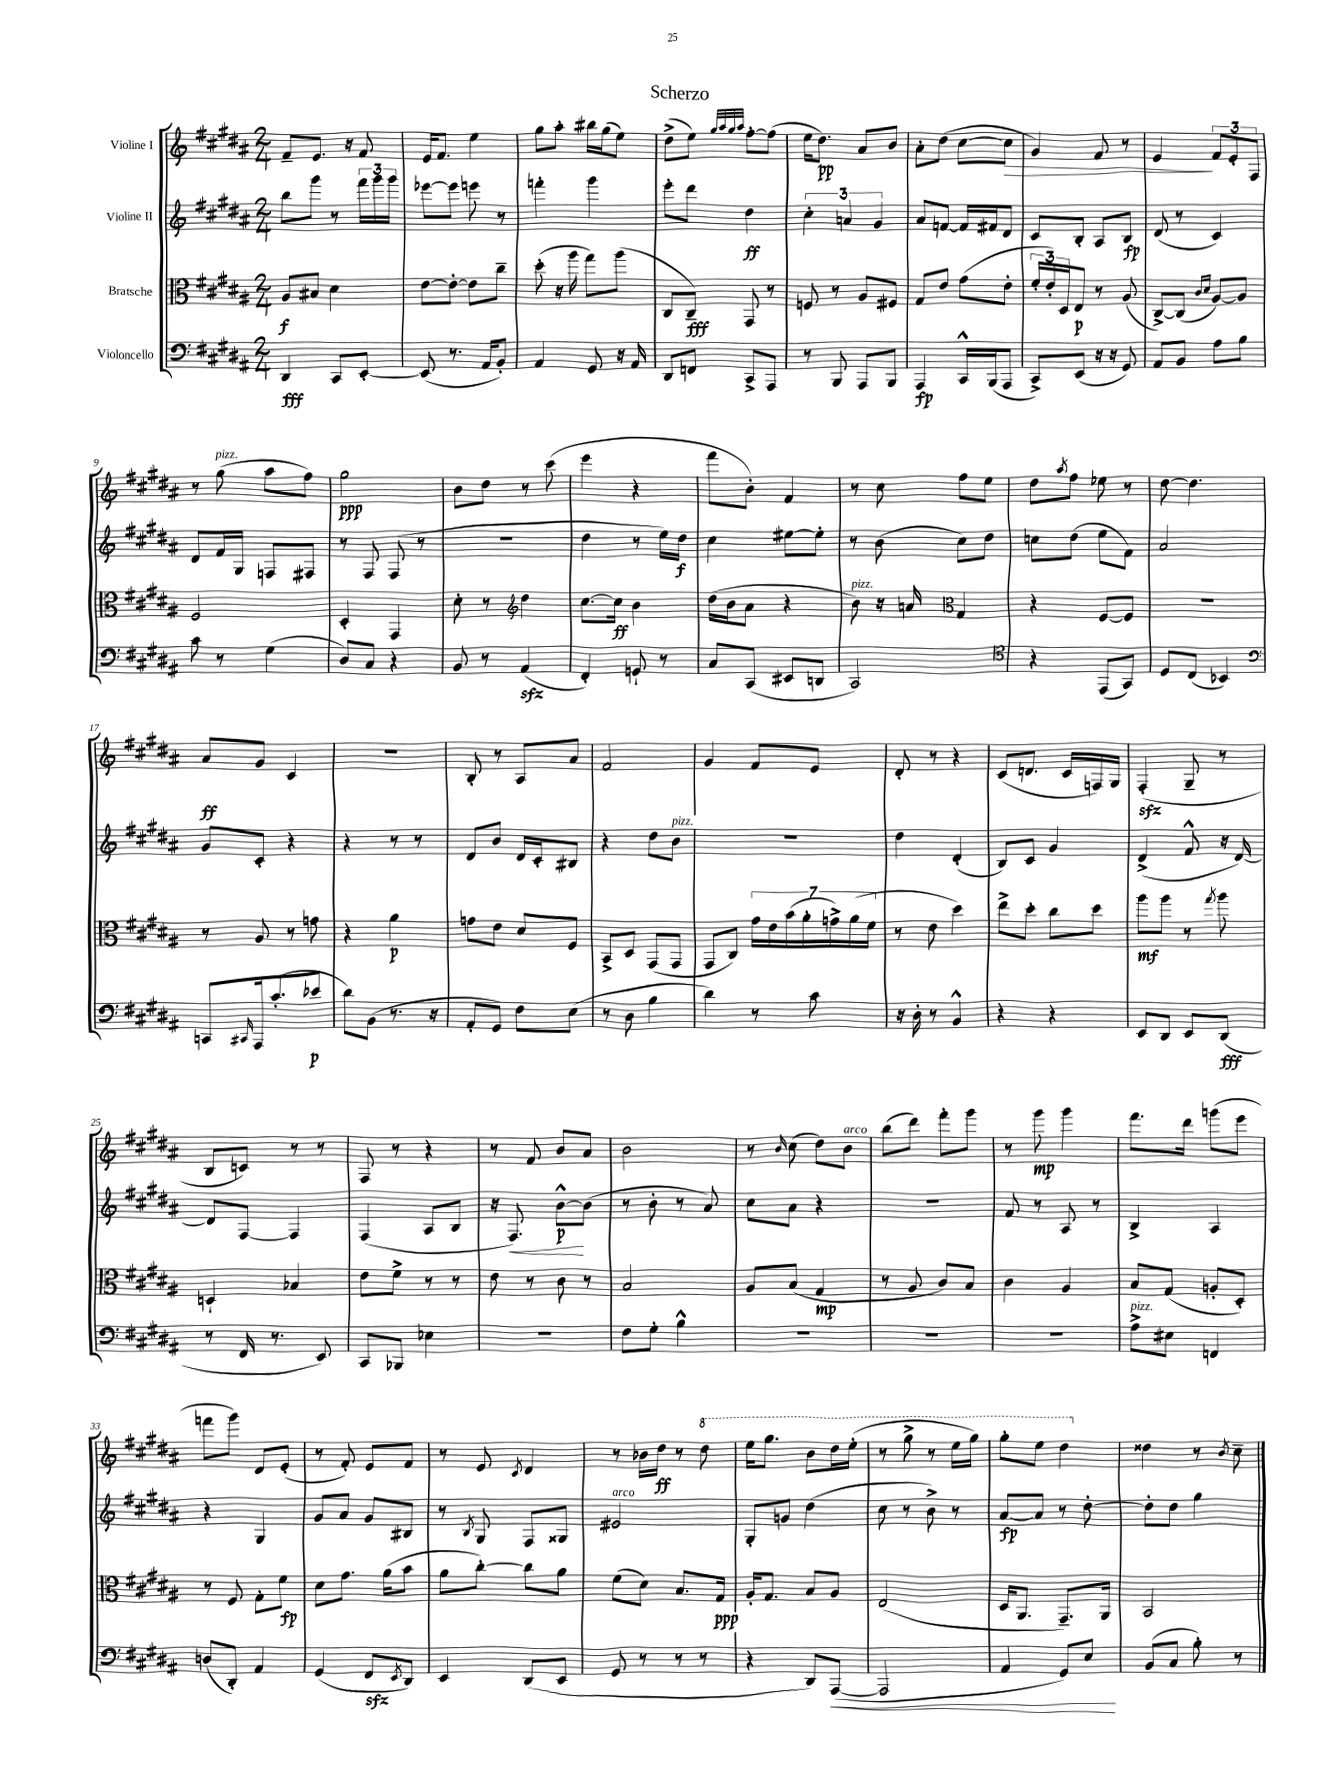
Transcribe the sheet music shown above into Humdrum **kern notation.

**kern	**dynam	**kern	**dynam	**kern	**dynam	**kern	**dynam
*part4	*part4	*part3	*part3	*part2	*part2	*part1	*part1
*staff4	*staff4	*staff3	*staff3	*staff2	*staff2	*staff1	*staff1
*I"Violoncello	*	*I"Bratsche	*	*I"Violine II	*	*I"Violine I	*
*clefF4	*	*clefC3	*	*clefG2	*	*clefG2	*
*k[f#c#g#d#a#]	*	*k[f#c#g#d#a#]	*	*k[f#c#g#d#a#]	*	*k[f#c#g#d#a#]	*
*M2/4	*	*M2/4	*	*M2/4	*	*M2/4	*
=1	=1	=1	=1	=1	=1	=1	=1
4DD#/	fff	8A#/L	f	8bb\L	.	8f#~/L	.
.	.	8B#X/J	.	8ggg#\J	.	8.e/J	.
8CC#/L	.	4d#\	.	8r	.	.	.
.	.	.	.	.	.	16r	.
[8EE'/J	.	.	.	24fff#\LL	.	8f#/	.
.	.	.	.	24ggg#\	.	.	.
.	.	.	.	24ggg#\JJ	.	.	.
=2	=2	=2	=2	=2	=2	=2	=2
(8EE/]	.	[8e\L	.	[8eee-X\L	.	16e/KL	.
.	.	.	.	.	.	8.f#/J	.
8.r	.	8e'\J_	.	8eee-\J]	.	.	.
.	.	8e\L]	.	8eeen\	.	4ee\	.
16AA#/KL	.	.	.	.	.	.	.
8BB'/J)	.	8cc#~\J	.	8r	.	.	.
=3	=3	=3	=3	=3	=3	=3	=3
4AA#/	.	(8dd#'\	.	4fffn'\	.	8gg#\L	.
.	.	16r	.	.	.	8aa#'\J	.
.	.	16aa#\	.	.	.	.	.
8GG#/	.	8gg#\L)	.	4ggg#\	.	16bb#X\LL	.
.	.	.	.	.	.	(16gg#\J	.
16r	.	(8aa#\J	.	.	.	8ee\J)	.
16AA#/	.	.	.	.	.	.	.
=4	=4	=4	=4	=4	=4	=4	=4
8DD#/L	.	8C#/L	.	8eee'\L	.	(8dd#^\L	.
8FFn/J	.	8C#~/J)	fff	8ddd#\J	.	8ee\J)	.
.	.	.	.	.	.	32qqgg#/LLL	.
.	.	.	.	.	.	32qqaa#/	.
.	.	.	.	.	.	32qqgg#/	.
.	.	.	.	.	.	32qqaa#/JJJ	.
8CC#^/L	.	8GG#/	.	4dd#\	ff	[8ff#'\L	.
8AAA#/J	.	8r	.	.	.	(8ff#\J]	.
=5	=5	=5	=5	=5	=5	=5	=5
8r	.	8Fn/	.	6cc#'\	.	16ee\KL	.
.	.	.	.	.	.	8.dd#\J)	pp
8BBB/	.	8r	.	.	.	.	.
.	.	.	.	6an/	.	.	.
8AAA#/L	.	8A#/L	.	.	.	8a#/L	.
.	.	.	.	6g#/	.	.	.
8BBB/J	.	8F#X/J	.	.	.	8b/J	.
=6	=6	=6	=6	=6	=6	=6	=6
4AAA#/	fp	8G#/L	.	8a#/L	.	8a#'\L	.
.	.	8e/J	.	[8fn/J	.	(8dd#\J	.
16CC#^^/LL	.	(8g#\L	.	16f/LL]	.	[8cc#\L	.
(16BBB/J	.	.	.	16f#X/J	.	.	.
!	!	!	!	!	!	!	!LO:HP:b
8AAA#/J	.	8e'\J	.	8d#/J	.	8cc#\J]	>
=7	=7	=7	=7	=7	=7	=7	=7
8CC#^/L)	.	24f#'/LL	.	8c#/L	.	4g#/)	.
.	.	24e'/)	.	.	.	.	.
.	.	24D#/J	.	.	.	.	.
(8EE/J	.	8E/J	p	8B'/J	.	.	.
16r	.	8r	.	8A#/L	.	8f#/	.
16r	.	.	.	.	.	.	.
8GG#/)	.	(8A#/	.	8B/J	fp	8r	.
=8	=8	=8	=8	=8	=8	=8	=8
8AA#/L	.	[8C#^/L)	.	(8d#/	.	4e/	.
8BB/J	.	(8C#/J]	.	8r	.	.	.
.	.	16qqc#/LL	.	.	.	.	.
.	.	16qqd#/JJ	.	.	.	.	.
8A#\L	.	[8A#/L)	.	4c#/)	.	12f#/L	]
.	.	.	.	.	.	12e'/	.
8B\J	.	8A#/J]	.	.	.	.	.
.	.	.	.	.	.	12F#/J	.
!!LO:LB:g=z
=9	=9	=9	=9	=9	=9	=9	=9
8c#\	.	2F#/	.	8d#/L	.	8r	.
!	!	!	!	!	!	!LO:TX:a:i:t=pizz.	!
8r	.	.	.	16f#/L	.	(8gg#\	.
.	.	.	.	16G#/JJ	.	.	.
(4G#\	.	.	.	8Fn/L	.	8aa#\L	.
.	.	.	.	8F#X/J	.	8ff#\J)	.
=10	=10	=10	=10	=10	=10	=10	=10
8D#/L)	.	4D#'/	.	8r	.	2gg#\	ppp
8C#/J	.	.	.	8F#/	.	.	.
4r	.	4GG#/	.	(8F#/	.	.	.
.	.	.	.	8r	.	.	.
=11	=11	=11	=11	=11	=11	=11	=11
8BB/	.	8d#'\	.	2r	.	8b\L	.
8r	.	8r	.	.	.	8dd#\J	.
*	*	*clefG2	*	*	*	*	*
(4AA#zz/	.	4dd#\	.	.	.	8r	.
.	.	.	.	.	.	(8ccc#\	.
=12	=12	=12	=12	=12	=12	=12	=12
4FF#'/)	.	[8.cc#\L	.	4dd#\	.	4eee\	.
.	.	16cc#\Jk]	ff	.	.	.	.
8GGn`/	.	4b\	.	8r	.	4r	.
8r	.	.	.	16ee\LL)	.	.	.
.	.	.	.	16dd#\JJ	f	.	.
=13	=13	=13	=13	=13	=13	=13	=13
8C#/L	.	(16dd#\LL	.	4cc#\	.	8fff#\L	.
.	.	16b\J	.	.	.	.	.
(8CC#/J	.	8a#\J	.	.	.	8b'\J)	.
8EE#X/L	.	4r	.	[8ee#X\L	.	4f#/	.
8DDn/J	.	.	.	8ee#'\J]	.	.	.
=14	=14	=14	=14	=14	=14	=14	=14
!	!	!LO:TX:a:i:t=pizz.	!	!	!	!	!
2CC#/)	.	8b\)	.	8r	.	8r	.
.	.	16r	.	(8b\	.	8cc#\	.
.	.	16an/	.	.	.	.	.
*	*	*clefC3	*	*	*	*	*
.	.	4G#/	.	8cc#\L)	.	8ff#\L	.
.	.	.	.	8dd#\J	.	8ee\J	.
=15	=15	=15	=15	=15	=15	=15	=15
*clefC4	*	*	*	*	*	*	*
4r	.	4r	.	8ccn\L	.	8dd#\L	.
.	.	.	.	.	.	8qaa#/	.
.	.	.	.	(8dd#\J	.	8ff#\J	.
(8EE/L	.	[8F#/L	.	8ee\L	.	8ee-X\	.
8GG#/J)	.	8F#/J]	.	8f#\J)	.	8r	.
=16	=16	=16	=16	=16	=16	=16	=16
8D#/L	.	2r	.	2a#/	.	[8dd#\	.
(8C#/J	.	.	.	.	.	4.dd#\]	.
4BB-X/)	.	.	.	.	.	.	.
!!LO:LB:g=z
=17	=17	=17	=17	=17	=17	=17	=17
*clefF4	*	*	*	*	*	*	*
8CCn/L	.	8r	.	8g#/L	.	8a#/L	ff
16qqCC#X/	.	.	.	.	.	.	.
16AAA#/k	.	8A#/	.	8c#'/J	.	8g#/J	.
(8.c#'/	.	.	.	.	.	.	.
.	.	8r	.	4r	.	4c#/	.
8e-X/J	p	8gn\	.	.	.	.	.
=18	=18	=18	=18	=18	=18	=18	=18
8d#\L)	.	4r	.	4r	.	2r	.
(8BB\J	.	.	.	.	.	.	.
8.r	.	4a#\	p	8r	.	.	.
.	.	.	.	8r	.	.	.
16r	.	.	.	.	.	.	.
=19	=19	=19	=19	=19	=19	=19	=19
8AA#'/L	.	8gn\L	.	8d#/L	.	8B'/	.
8GG#/J)	.	8e\J	.	8b/J	.	8r	.
8F#\L	.	8d#/L	.	16d#/LL	.	8A#/L	.
.	.	.	.	16c#'/J	.	.	.
(8E\J	.	8F#/J	.	8B#X/J	.	8a#/J	.
=20	=20	=20	=20	=20	=20	=20	=20
8r	.	8BB^/L	.	4r	.	2f#/	.
8D#\	.	8D#/J	.	.	.	.	.
4B\	.	(8GG#/L	.	8dd#\L	.	.	.
!	!	!	!	!LO:TX:a:i:t=pizz.	!	!	!
.	.	8GG#/J	.	8b\J	.	.	.
=21	=21	=21	=21	=21	=21	=21	=21
4d#\)	.	8GG#/L	.	2r	.	4g#/	.
.	.	8C#/J)	.	.	.	.	.
8r	.	28g#\LL	.	.	.	8f#/L	.
.	.	28e\	.	.	.	.	.
.	.	(28b\	.	.	.	.	.
.	.	28a#'\	.	.	.	.	.
8c#\	.	.	.	.	.	8e/J	.
.	.	28gn^\)	.	.	.	.	.
.	.	(28a#\	.	.	.	.	.
.	.	28f#\JJ	.	.	.	.	.
=22	=22	=22	=22	=22	=22	=22	=22
16r	.	8r	.	4dd#\	.	8d#'/	.
16D#'\	.	.	.	.	.	.	.
8r	.	8e\	.	.	.	8r	.
4BB^^/	.	4dd#\)	.	(4d#'/	.	4r	.
=23	=23	=23	=23	=23	=23	=23	=23
4r	.	8ee^\L	.	8B/L)	.	(8c#/L	.
.	.	8dd#'\J	.	8c#/J	.	8.dn/J	.
4r	.	8cc#\L	.	4g#/	.	.	.
.	.	.	.	.	.	16c#/LL	.
.	.	8dd#\J	.	.	.	16Fn/)	.
.	.	.	.	.	.	16G#/JJ	.
=24	=24	=24	=24	=24	=24	=24	=24
8EE/L	.	8aa#\L	mf	(4d#^/	.	(4F#zz'/	.
8DD#/J	.	8aa#\J	.	.	.	.	.
8EE/L	.	8r	.	8f#^^/	.	8G#~/	.
.	.	8qgg#/	.	.	.	.	.
(8DD#/J	fff	8aa#\	.	16r	.	8r	.
.	.	.	.	[16d#/)	.	.	.
!!LO:LB:g=z
=25	=25	=25	=25	=25	=25	=25	=25
8r	.	4Dn`/	.	8d#/L]	.	8B/L	.
16FF#/	.	.	.	[8F#/J	.	8cn/J)	.
8.r	.	.	.	.	.	.	.
.	.	4B-X/	.	4F#/]	.	8r	.
8EE/)	.	.	.	.	.	8r	.
=26	=26	=26	=26	=26	=26	=26	=26
8CC#/L	.	8e\L	.	(4F#/	.	8F#/	.
8BBB-X/J	.	8f#^\J	.	.	.	8r	.
4E-X\	.	8r	.	8A#/L	.	4r	.
.	.	8r	.	8B/J	.	.	.
=27	=27	=27	=27	=27	=27	=27	=27
2r	.	8e\	.	16r	.	8r	.
!	!	!	!	!	!LO:HP:b	!	!
.	.	.	.	8.F#/)	<	.	.
.	.	8r	.	.	.	8f#/	.
.	.	8c#\	.	[8b^^\L	p	8b/L	.
.	.	8r	.	(8b\J]	[	8a#/J	.
=28	=28	=28	=28	=28	=28	=28	=28
8F#\L	.	2B/	.	8r	.	2b\	.
8G#'\J	.	.	.	8b'\	.	.	.
4B^^\	.	.	.	8r	.	.	.
.	.	.	.	8a#/)	.	.	.
=29	=29	=29	=29	=29	=29	=29	=29
2r	.	8A#/L	.	8cc#\L	.	8r	.
.	.	.	.	.	.	16qqb/	.
.	.	(8B/J	.	8a#\J	.	(8cc#\	.
.	.	4G#/	mp	4r	.	8dd#\L)	.
!	!	!	!	!	!	!LO:TX:a:i:t=arco	!
.	.	.	.	.	.	8b\J	.
=30	=30	=30	=30	=30	=30	=30	=30
2r	.	8r	.	2r	.	(8bb\L	.
.	.	8A#/	.	.	.	8ddd#\J)	.
.	.	8c#/L)	.	.	.	8fff#'\L	.
.	.	8B/J	.	.	.	8ggg#\J	.
=31	=31	=31	=31	=31	=31	=31	=31
2r	.	4c#\	.	8f#/	.	8r	.
.	.	.	.	8r	.	8ggg#\	mp
.	.	4A#/	.	8A#/	.	4ggg#\	.
.	.	.	.	8r	.	.	.
=32	=32	=32	=32	=32	=32	=32	=32
!LO:TX:a:i:t=pizz.	!	!	!	!	!	!	!
8A#^\L	.	8B/L	.	4B^/	.	8.fff#\L	.
8E#X\J	.	(8G#/J	.	.	.	.	.
.	.	.	.	.	.	16ddd#\Jk	.
4FFn/	.	8An'/L	.	4A#/	.	(8gggn\L	.
.	.	8D#'/J)	.	.	.	8eee\J	.
!!LO:LB:g=z
=33	=33	=33	=33	=33	=33	=33	=33
(8Dn/L	.	8r	.	4r	.	8fffn\L	.
8DD#'/J)	.	8F#/	.	.	.	8ggg#\J)	.
4AA#/	.	8G#'\L	.	4G#/	.	8d#/L	.
.	.	8f#\J	fp	.	.	(8e'/J	.
=34	=34	=34	=34	=34	=34	=34	=34
(4GG#/	.	8d#\L	.	8g#/L	.	8r	.
.	.	8.g#\J	.	8a#/J	.	8f#'/)	.
8FF#zz/L	.	.	.	8g#/L	.	8e/L	.
.	.	(16a#\KL	.	.	.	.	.
8qEE/	.	.	.	.	.	.	.
8DD#/J)	.	8b\J	.	8B#X/J	.	8f#/J	.
=35	=35	=35	=35	=35	=35	=35	=35
4EE/	.	8a#\L	.	8r	.	8r	.
.	.	.	.	8qB/	.	.	.
.	.	[8cc#'\J)	.	8G#/	.	8e/	.
.	.	.	.	.	.	8qc#/	.
(8DD#/L	.	8cc#\L]	.	8F#/L	.	4d#/	.
8EE/J	.	8a#\J	.	8G##X/J	.	.	.
=36	=36	=36	=36	=36	=36	=36	=36
!	!	!	!	!LO:TX:a:i:t=arco	!	!	!
8GG#/	.	(8f#\L	.	2e#X/	.	8r	.
8r	.	8d#\J)	.	.	.	16b-X\LL	.
.	.	.	.	.	.	16dd#\JJ	ff
8r	.	8.B/L	.	.	.	8r	.
*	*	*	*	*	*	*8va	*
8r	.	.	.	.	.	8ddd#\	.
.	.	16G#/Jk	ppp	.	.	.	.
=37	=37	=37	=37	=37	=37	=37	=37
4r	.	16A#'/KL	.	8G#'/L	.	16eee\KL	.
.	.	8.G#/J	.	.	.	8.ggg#\J	.
.	.	.	.	8gn/J	.	.	.
8DD#/L)	.	8B/L	.	(4dd#\	.	8bb\L	.
!	!LO:HP:b	!	!	!	!	!	!
([8AAA#/J	<	8A#/J	.	.	.	16ddd#\L	.
.	.	.	.	.	.	(16eee'\JJ	.
=38	=38	=38	=38	=38	=38	=38	=38
2AAA#/]	.	(2E/	.	8cc#\	.	8r	.
.	.	.	.	8r	.	8ggg#^\	.
.	.	.	.	8b^\)	.	8r	.
.	.	.	.	8r	.	16eee\LL	.
.	.	.	.	.	.	16ggg#\JJ)	.
=39	=39	=39	=39	=39	=39	=39	=39
4AA#/	.	16D#/KL	.	[8a#/L	fp	8ggg#'\L	.
.	.	8.AA#/J	.	.	.	.	.
.	.	.	.	8a#/J]	.	8eee\J	.
8GG#/L)	.	8.GG#~/L)	.	8r	.	4ddd#\	.
8E/J	.	.	.	[8dd#'\	.	.	.
.	.	16AA#/Jk	.	.	.	.	.
.	[	.	.	.	.	.	.
=40	=40	=40	=40	=40	=40	=40	=40
*	*	*	*	*	*	*X8va	*
(8BB/L	.	2BB/	.	8dd#'\L]	.	4dd##X\	.
8C#/J	.	.	.	8dd#\J	.	.	.
8B'\)	.	.	.	4gg#\	.	8r	.
.	.	.	.	.	.	8qb/	.
8r	.	.	.	.	.	8cc#~\	.
==	==	==	==	==	==	==	==
*-	*-	*-	*-	*-	*-	*-	*-
